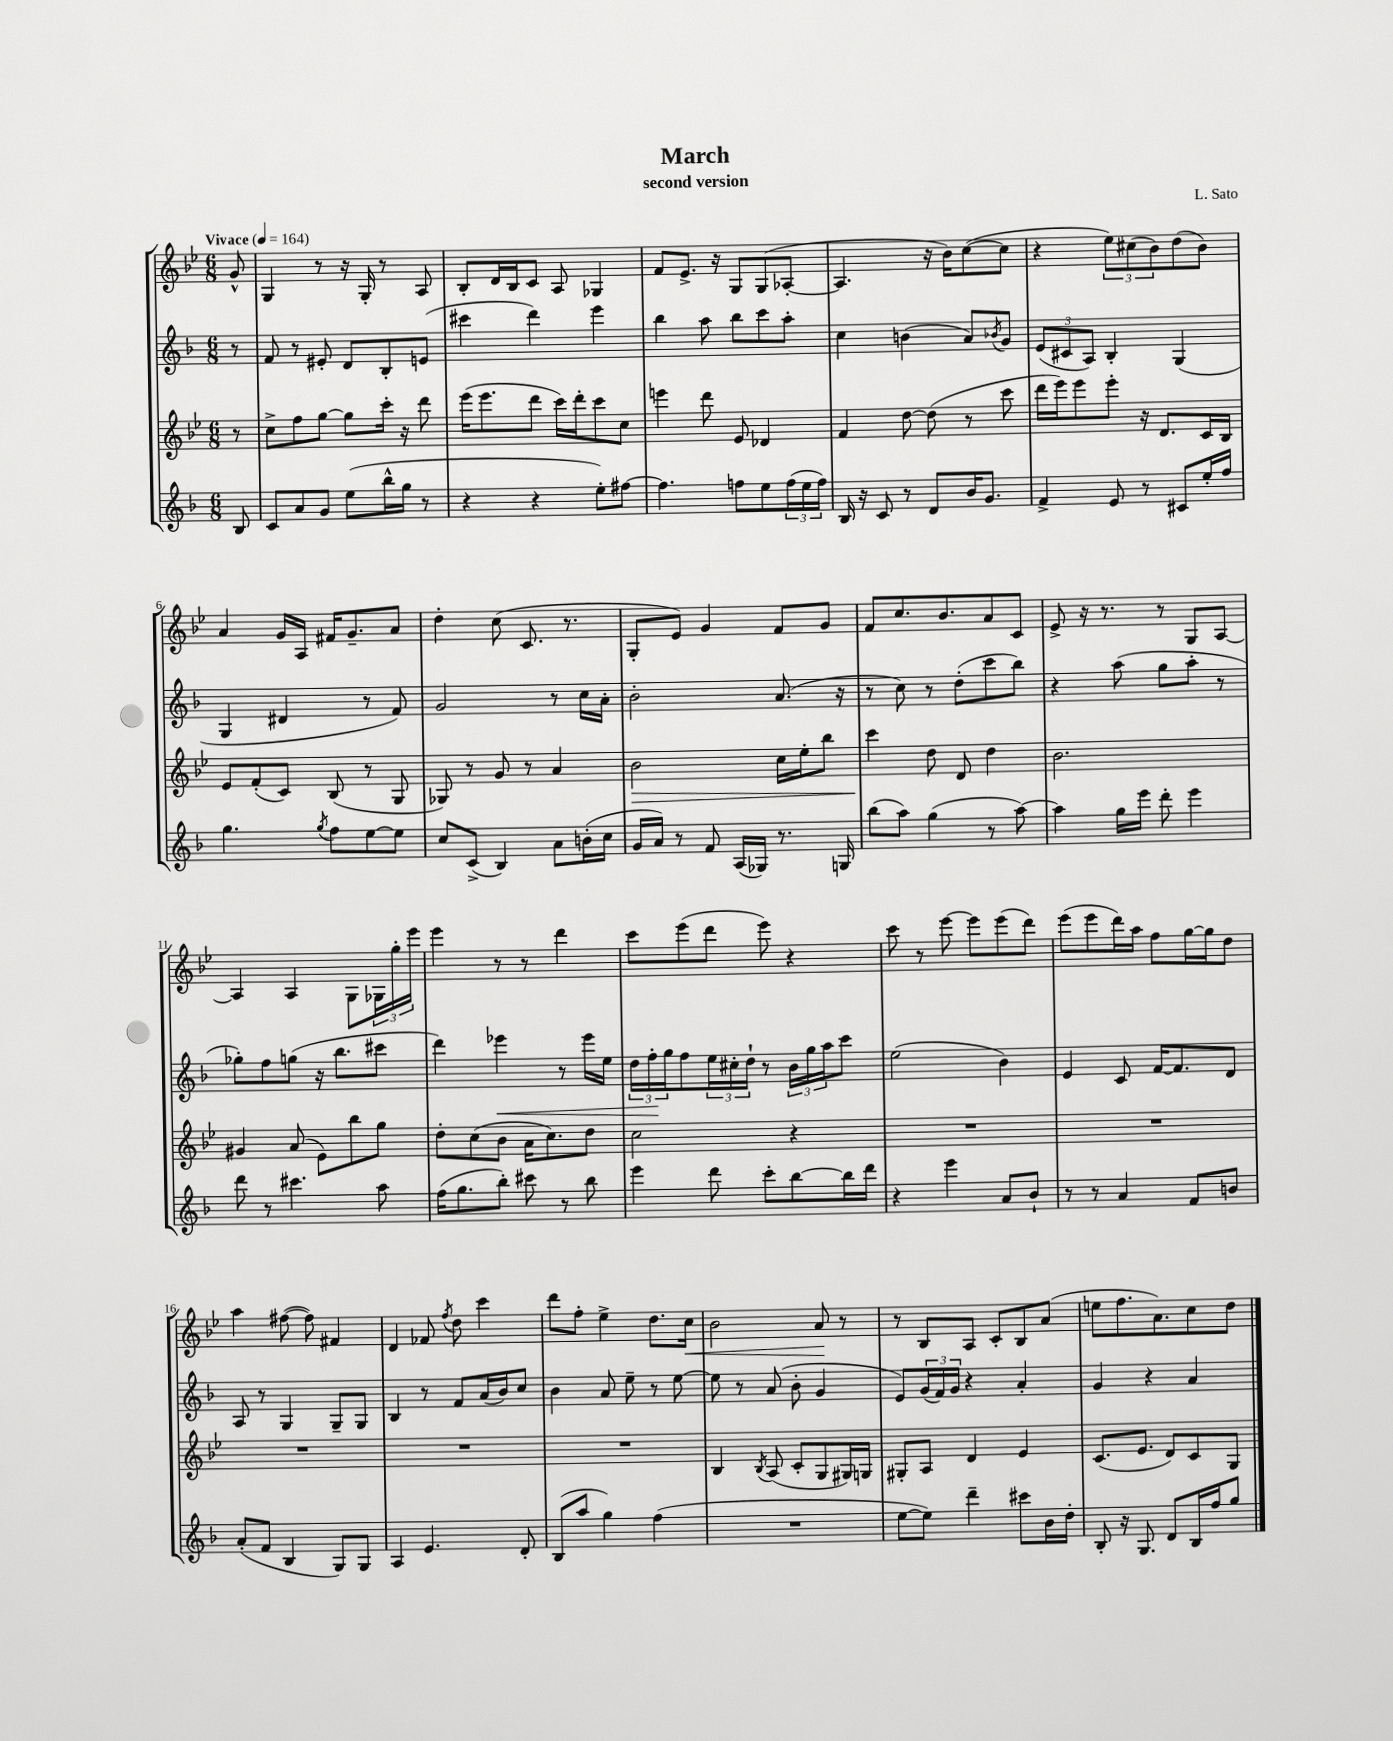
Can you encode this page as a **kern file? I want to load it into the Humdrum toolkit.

**kern	**kern	**kern	**kern
*staff4	*staff3	*staff2	*staff1
*clefG2	*clefG2	*clefG2	*clefG2
*k[b-]	*k[b-e-]	*k[b-]	*k[b-e-]
*M6/8	*M6/8	*M6/8	*M6/8
*MM164	*MM164	*MM164	*MM164
8B-/	8r	8r	8g^^/
=	=	=	=
8c/L	8cc^\L	8f/	4G/
8a/	8ff\	8r	.
8g/J	[8gg\J	8e#'/	8r
(8ee\L	8gg\]L	8d/L	16r
.	.	.	16G'/
16bb-^^\L	16ccc'\Jk	8B-'/	8r
16gg\JJ	16r	.	.
8r	8ddd\	(8e/J	8A/
=	=	=	=
4r	(16eee-\LK	4ccc#\	8B-'/L
.	8.eee-\	.	.
.	.	.	16d/L
.	.	.	16B-/J
4r	8ddd\J	4ddd\)	8c/J
.	16ccc\LL)	.	8A/
.	16ddd'\J	.	.
8ee'\L)	8ccc\	4eee\	4G-/
[8ff#\J	8cc\J	.	.
=	=	=	=
4.ff#\]	4eee\	4bb-\	8f/L
.	.	.	8.e-^/J
.	8ddd\	8aa\	.
.	.	.	16r
8ff\L	8e-/	8bb-\L	8G/L
8ee\	4d-/	8ccc\	(8G/
(24ff\L	.	8aa'\J	[8A-'/J
24ee\	.	.	.
24ff\JJ)	.	.	.
=	=	=	=
16B-/	4f/	4cc\	4.A-/]
16r	.	.	.
8c/	.	.	.
8r	[8dd\	(4b\	.
8d/L	(8dd\]	.	16r
.	.	.	16b-\LK)
16b-/K	8r	8a/L)	([8cc\
8.g/J	.	.	.
.	.	8qb-/	.
.	8ccc\	8g/J	8cc\]J
=	=	=	=
4f^/	16ddd\LL	(12e/L	4r
.	16eee-\J)	.	.
.	.	12c#/	.
.	8eee-\	.	.
.	.	12A/J)	.
8e/	8eee-'\J	4B-'/	12ee-\L)
.	.	.	(12cc#\
8r	16r	.	.
.	.	.	12b-\)
.	8.d/L	.	.
8c#/L	.	(4G/	(8dd\
16ee'/L	16c/L	.	8b-\J)
16ff/JJ	16B-/JJ	.	.
=	=	=	=
4.gg\	8e-/L	4G/	4a/
.	(8f'/	.	.
.	8c/J)	4d#/	16g/LL
.	.	.	16A/JJ
8qgg/	.	.	.
8ff\L	(8B-/	.	16f#/LK
.	.	.	8.g~/
[8ee\	8r	8r	.
8ee\]J	8G/	8f/)	8a/J
=	=	=	=
8cc/L	8G-/)	2g/	4dd'\
(8c^/J	8r	.	.
4B-/)	8g/	.	(8cc\
.	8r	.	8.c/
8a\L	4a/	8r	.
.	.	.	8.r
(16b'\L	.	16cc\LL	.
16cc\JJ	.	16a'\JJ	.
=	=	=	=
16g/LL	2b-\	2b-'\	8G'/L
16a/JJ)	.	.	.
8r	.	.	8e-/J)
8f/	.	.	4g/
(16A/LL	.	.	.
16G-/JJ)	.	.	.
8.r	16cc\LL	(8.a/	8f/L
.	16ee-'\J	.	.
.	8bb-\J	.	8g/J
16G/	.	16r	.
=	=	=	=
(8bb-\L	4ccc\	8r	8f/L
8aa\J)	.	8cc\)	8.cc/
(4gg\	8dd\	8r	.
.	.	.	8.b-/
.	8d/	(8dd'\L	.
8r	4dd\	8ccc\	8a/
[8aa\)	.	8bb-\J)	8c/J
=	=	=	=
4aa\]	2.b-\	4r	8e-^/
.	.	.	16r
.	.	.	8.r
16gg\LL	.	(8aa\	.
16eee\JJ	.	.	.
8ddd'\	.	8gg\L	8r
4eee\	.	8aa'\J	8G/L
.	.	8r	[8A/J
=	=	=	=
8ddd\	4g#/	8gg-'\L)	4A/]
8r	.	8ff\	.
4.ccc#\	(8a/	(8gg\J	4A/
.	8e-\L)	16r	.
.	.	8.bb-\L	.
.	8bb-\	.	8G\L
8aa\	8gg\J	8ccc#\J	24G-\L
.	.	.	24gg'\
.	.	.	24eee-\JJ
=	=	=	=
(16ff\LK	8dd'\L	4ddd\)	4eee-\
8.gg\	.	.	.
.	(8cc\	.	.
8bb-'\J)	8b-\J	4eee-\	8r
8ccc#\	16a\LK	.	8r
.	8.cc\)	.	.
8r	.	8r	4ddd\
8bb-\	8dd\J	16eee-\LL	.
.	.	16ee\JJ	.
=	=	=	=
4eee\	2cc\	24dd\LL	8ccc\L
.	.	24ff'\	.
.	.	24gg\J	.
.	.	8ff\	(8eee-\
8ddd\	.	24ee\L	8ddd\J
.	.	24cc#'\	.
.	.	24dd`\JJ	.
8ccc'\L	.	8r	8eee-\)
[8bb-\	4r	24b-\LL	4r
.	.	24gg\	.
.	.	24aa\J	.
16bb-\]L	.	8ccc\J	.
16ddd\JJ	.	.	.
=	=	=	=
4r	2.r	(2ee\	8ccc\
.	.	.	8r
4eee\	.	.	[8eee-\
.	.	.	8eee-\]L
8a/L	.	4b-\)	(8eee-\
8b-`/J	.	.	8ddd\J)
=	=	=	=
8r	2.r	4e/	(8eee-\L
8r	.	.	8eee-\
4a/	.	8c/	16ddd\L)
.	.	.	16aa\JJ
.	.	[16f/LK	8ff\L
.	.	8.f/]	.
8f/L	.	.	[16gg\L
.	.	.	16gg\]J
8b/J	.	8d/J	8dd\J
=	=	=	=
(8a'/L	2.r	8A/	4aa\
8f/J	.	8r	.
4B-/	.	4G/	([8ff#\
.	.	.	8ff#\])
8G/L)	.	8G~/L	4f#/
8G/J	.	8G/J	.
=	=	=	=
4A/	2.r	4B-/	4d/
4.e/	.	8r	8f-/
.	.	.	8qff/
.	.	8f/L	8dd\
.	.	(16a/L	4ccc\
.	.	16b-/J)	.
8d'/	.	8cc/J	.
=	=	=	=
(8B-/L	2.r	4b-\	8ddd\L
8aa/J	.	.	8ff'\J
4gg\)	.	8a/	4ee-^\
.	.	8ee~\	.
(4ff\	.	8r	8.dd\L
.	.	[8ee\	.
.	.	.	16cc\Jk
=	=	=	=
2.r	4B-/	8ee\]	2b-\
.	.	8r	.
.	8qB-/	.	.
.	(8A/	(8a/	.
.	8c'/L	8b-'\	.
.	8G/	4g/	8a/
.	16G#/L)	.	8r
.	16G/JJ	.	.
=	=	=	=
[8ee\L	8G#'/L	8e/L)	8r
8ee\]J)	8A/J	(24g/L	8B-/L
.	.	24f/)	.
.	.	24g/JJ	.
4ddd~\	4d/	4r	8A/J
.	.	.	8c'/L
8ccc#\L	4e-/	4a'/	8B-/
16b-\L	.	.	(8a/J
16dd'\JJ	.	.	.
=	=	=	=
8B-'/	(8.c/L	4g/	8ee\L
16r	.	.	8.ff\
8.G/	8.e-/J	.	.
.	.	4r	.
.	.	.	8.a\)
8d/L	8d/L)	.	.
16B-/L	8c/	4a/	8cc\
16ff/J	.	.	.
8gg/J	8G/J	.	8dd\J
==	==	==	==
*-	*-	*-	*-
